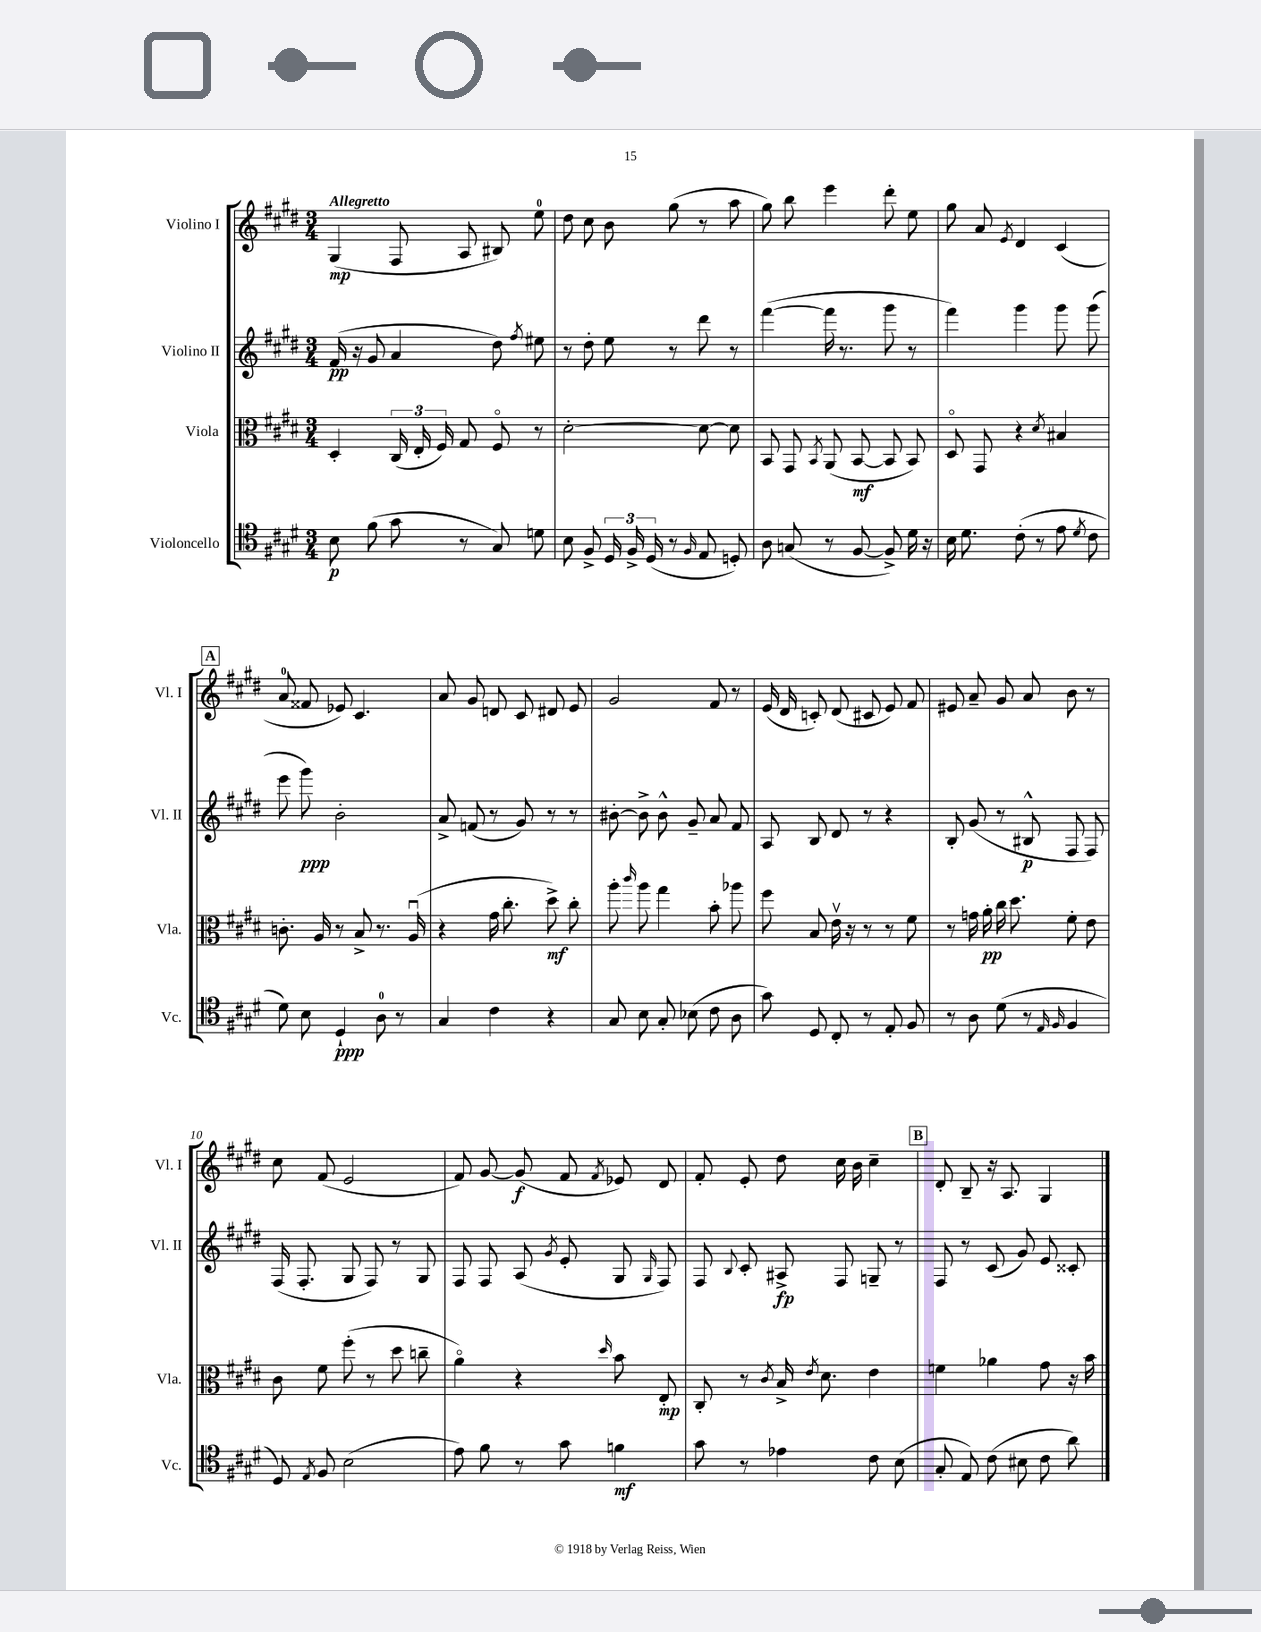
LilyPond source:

<<
\new StaffGroup <<
\new Staff = "s0" \with { instrumentName = "Violino I" shortInstrumentName = "Vl. I" } {
    \clef treble \key e \major \numericTimeSignature \time 3/4 \tempo "Allegretto"
    \autoBeamOff gis4\mp( fis8 a8 bis8) e''8-0 |
    dis''8 cis''8 b'8 gis''8( r8 a''8 |
    gis''8) b''8 e'''4 dis'''8-. e''8 |
    gis''8 a'8 \acciaccatura { e'8 } dis'4 cis'4( |
    \mark \markup { \box "A" } a'8-0 fisis'8 ees'8) cis'4. |
    a'8 gis'8 d'8 cis'8 dis'8 e'8 |
    gis'2 fis'8 r8 |
    e'16( dis'16 c'8-.) dis'8( cis'8 e'8) fis'8 |
    eis'8 a'8-- gis'8 a'8 b'8 r8 |
    cis''8 fis'8( e'2 |
    fis'8) gis'8~ gis'8\f( fis'8 \acciaccatura { fis'8 } ees'8) dis'8 |
    fis'8-. e'8-. dis''8 cis''16 b'16 cis''4-- |
    \mark \markup { \box "B" } dis'8-. b8-- r16 a8. gis4 \bar "|." |
}
\new Staff = "s1" \with { instrumentName = "Violino II" shortInstrumentName = "Vl. II" } {
    \clef treble \key e \major \numericTimeSignature \time 3/4
    \autoBeamOff fis'16\pp( r16 gis'8 a'4 dis''8) \acciaccatura { fis''8 } eis''8 |
    r8 dis''8-. e''8 r8 dis'''8 r8 |
    fis'''4~( fis'''16 r8. gis'''8 r8 |
    fis'''4) gis'''4 gis'''8 gis'''8( |
    \mark \markup { \box "A" } e'''8 gis'''8\ppp) b'2-. |
    a'8-> f'8( r8 gis'8) r8 r8 |
    bis'8~-. bis'8-> bis'8-^ gis'8-- a'8 fis'8 |
    a8 b8 dis'8 r8 r4 |
    b8-. gis'8( r8 bis8-^\p fis8 fis8) |
    fis16( fis8.-. gis8 fis8) r8 gis8 |
    fis8 fis8 a8( \acciaccatura { gis'8 } e'8-. gis8 \grace { gis16 } fis8) |
    fis8 \appoggiatura { b8 } cis'8-. ais8->\fp fis8 g8-- r8 |
    \mark \markup { \box "B" } fis8 r8 cis'8( gis'8) e'8 cisis'8-. \bar "|." |
}
\new Staff = "s2" \with { instrumentName = "Viola" shortInstrumentName = "Vla." } {
    \clef alto \key e \major \numericTimeSignature \time 3/4
    \autoBeamOff dis4-. \tuplet 3/2 { cis16( e16-. fis16) } gis8 fis8\flageolet r8 |
    dis'2~-. dis'8~ dis'8 |
    b,8 gis,8 \acciaccatura { b,8 } a,8( b,8~\mf b,8 b,8) |
    dis8\flageolet gis,8 r4 \acciaccatura { dis'8 } bis4 |
    \mark \markup { \box "A" } c'8.-. a16 r8 b8-> r8. a16\downbow( |
    r4 gis'16 cis''8.-. dis''8->\mf) cis''8-. |
    a''8-. \grace { cis'''16 } a''8 gis''4 b'8-. aes''8 |
    fis''8 b8 e'16\upbow r16 r8 r8 fis'8 |
    r8 g'16 a'16-.\pp cis''16 dis''8. fis'8-. e'8 |
    cis'8 fis'8 fis''8-.( r8 dis''8 c''8-- |
    a'4\flageolet) r4 \grace { dis''16 } b'8 e8-.\mp |
    cis8-. r8 \acciaccatura { cis'8 } b16-> \acciaccatura { e'8 } dis'8. e'4 |
    \mark \markup { \box "B" } f'4 aes'4 gis'8 r16 b'16 \bar "|." |
}
\new Staff = "s3" \with { instrumentName = "Violoncello" shortInstrumentName = "Vc." } {
    \clef tenor \key e \major \numericTimeSignature \time 3/4
    \autoBeamOff b8\p fis'8( gis'8 r8 gis8) d'8 |
    b8 fis8-> \tuplet 3/2 { dis16 fis16-> dis16( } r8 \grace { fis16 } e8 d8-.) |
    a8 g8( r8 fis8~ fis8->) dis'16 r16 |
    b16 dis'8. cis'8-.( r8 e'8 \acciaccatura { dis'8 } cis'8 |
    \mark \markup { \box "A" } dis'8) b8 dis4-!\ppp a8-0 r8 |
    gis4 cis'4 r4 |
    gis8 b8 gis8-. bes8( cis'8 a8 |
    gis'8) dis8 cis8-. r8 e8-. fis8 |
    r8 a8 dis'8( r8 \grace { e16 fis16 } fis4 |
    dis8) \acciaccatura { e8 } fis8 b2( |
    e'8) fis'8 r8 gis'8 f'4\mf |
    gis'8 r8 ees'4 cis'8 b8( |
    \mark \markup { \box "B" } gis8-. e8) cis'8( bis8 cis'8 a'8) \bar "|." |
}
>>
>>
